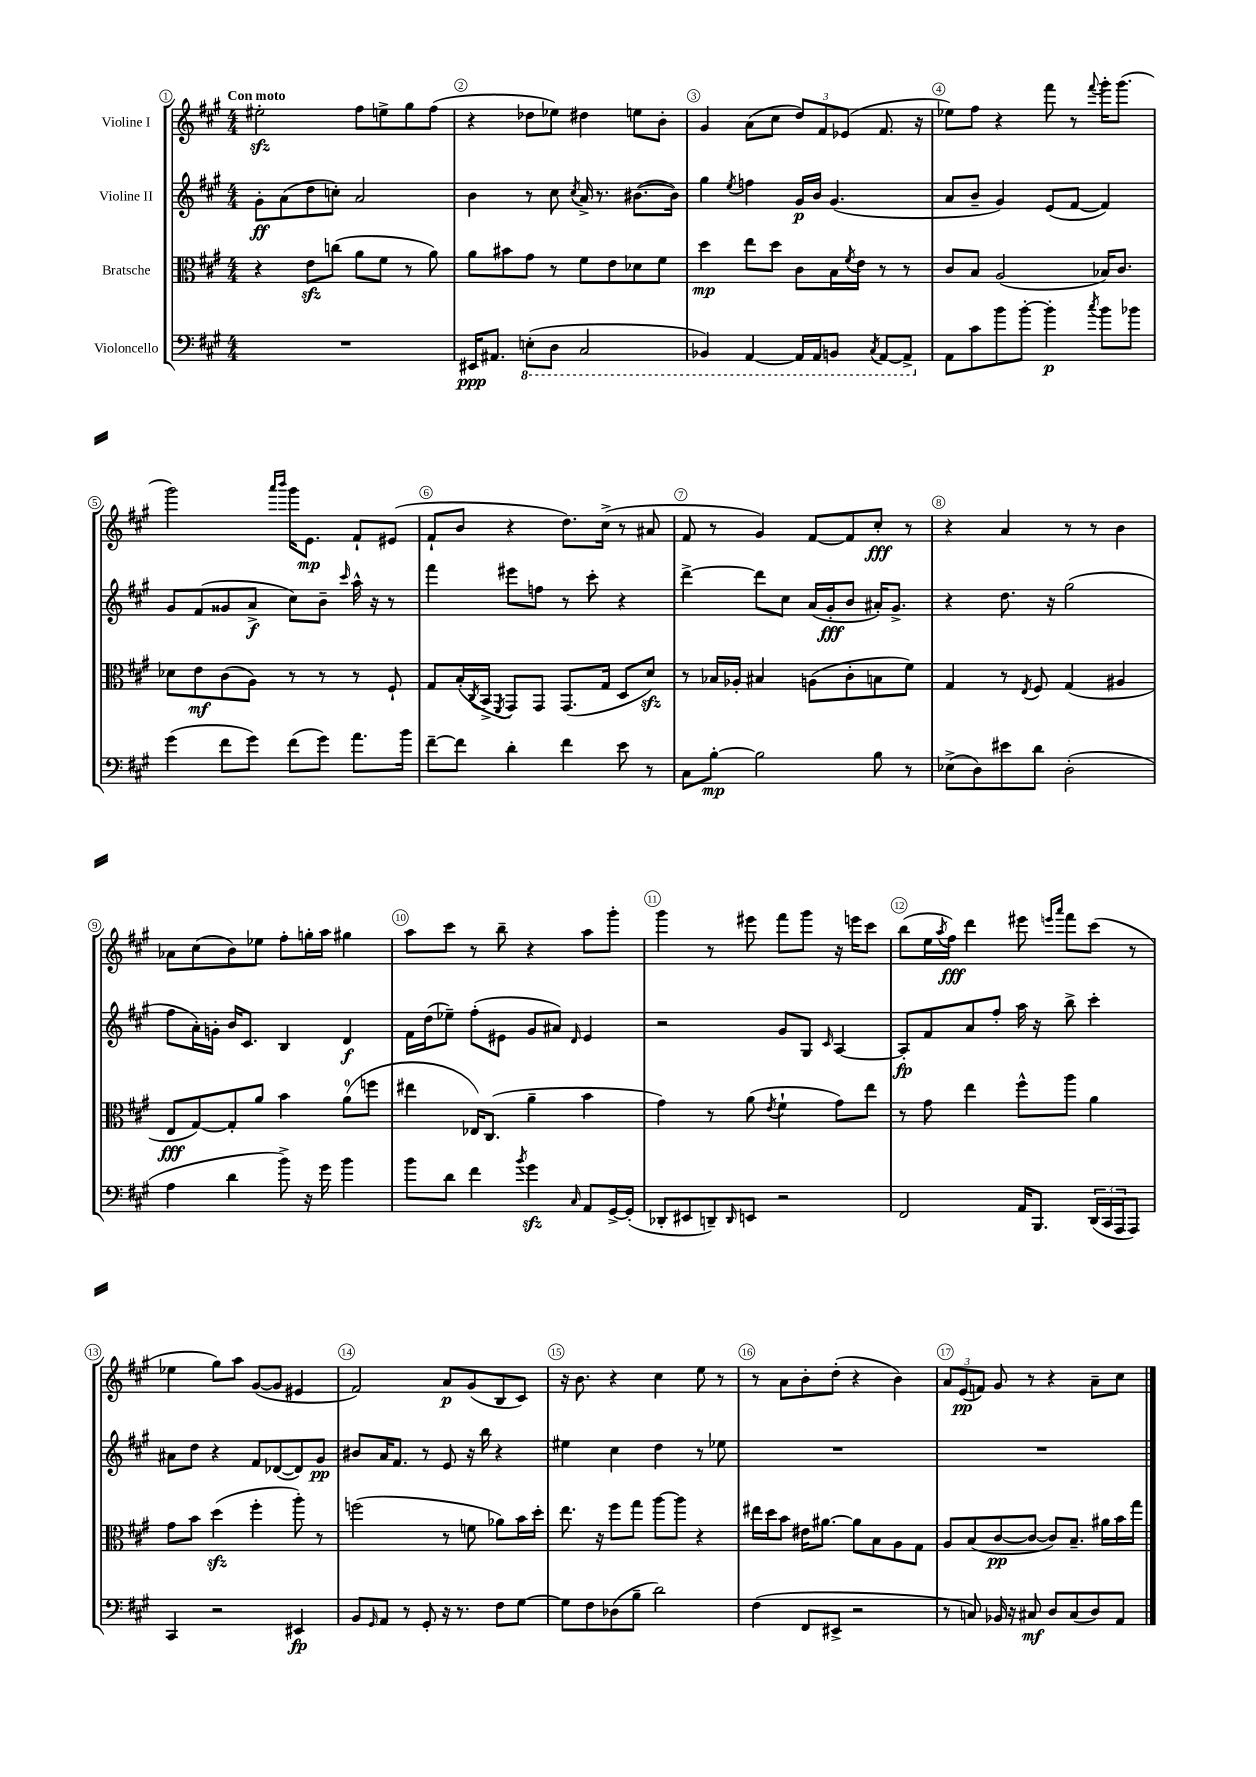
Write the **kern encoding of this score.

**kern	**kern	**kern	**kern
*staff4	*staff3	*staff2	*staff1
*clefF4	*clefC3	*clefG2	*clefG2
*k[f#c#g#]	*k[f#c#g#]	*k[f#c#g#]	*k[f#c#g#]
*M4/4	*M4/4	*M4/4	*M4/4
1r	4r	8g#'\L	2ee#'\
.	.	(8a\	.
.	8e\L	8dd\	.
.	(8cc\J	8cc'\J)	.
.	8a\L	2a/	8ff#\L
.	8f#\J	.	8ee^\
.	8r	.	8gg#\
.	8a\)	.	(8ff#\J
=	=	=	=
16EE#/LK	8a\L	4b\	4r
8.AA#/J	.	.	.
.	8b#\	.	.
(8EE'\L	8g#\J	8r	8dd-\L
8DD\J	8r	8cc#\	8ee-\J)
.	.	8qcc#/	.
2CC#/	8f#\L	16a^/	4dd#\
.	.	8.r	.
.	8e\	.	.
.	8d-\	([8.b#\L	8ee\L
.	8f#\J	.	8b'\J
.	.	16b#\]Jk)	.
=	=	=	=
4BBB-/)	4dd\	4gg#\	4g#/
.	.	8qee/	.
[4AAA/	8ee\L	4ff\	(8a\L
.	8dd\J	.	8cc#\J
16AAA/]LL	8c#\L	16g#/LL	12dd/L)
16AAA/J	.	16b/JJ	.
.	.	.	12f#/
8BBB/J	16B\L	(4.g#/	.
.	.	.	(12e-/J
.	8qf#/	.	.
.	16e\JJ	.	.
8qCC#/	.	.	.
[8AAA/L	8r	.	8.f#/
8AAA^/]J	8r	.	.
.	.	.	16r
=	=	=	=
8AA\L	8c#/L	8a/L	8ee-\L)
8c#\	8B/J	8b~/J	8ff#\J
8b\	(2A/	4g#/)	4r
[8b'\J	.	.	.
4b'\]	.	(8e/L	8fff#\
.	.	[8f#/J	8r
8qcc#/	.	.	8qqfff#/
8b\L	16B-/LK)	4f#/])	16ggg#'\LK
.	8.c#/J	.	(8.ggg#\J
8b-\J	.	.	.
=	=	=	=
(4g#\	8d-\L	8g#/L	2ggg#\)
.	8e\	(8f#/	.
8f#\L	(8c#\	8g##/	.
8g#\J)	8A\J)	8a^/J	.
.	.	.	16qqaaa/LL
.	.	.	16qqbbb/JJ
(8f#\L	8r	8cc#\L)	16ggg#\LK
.	.	.	8.e\J
8g#\J)	8r	8b~\J	.
.	.	16qqccc#/	.
8.a\L	8r	16aa^^\	8f#`/L
.	.	16r	.
.	8F#`/	8r	(8e#/J
16b\Jk	.	.	.
=	=	=	=
[8f#~\L	8G#/L	4fff#\	8f#`/L
8f#\]J	(16B'/L	.	8b/J
.	8qC#/	.	.
.	16BB^/JJ	.	.
.	8qFF#/	.	.
4d'\	8GG#/L)	8eee#\L	4r
.	8GG#/J	8ff\J	.
4f#\	(8.GG#/L	8r	8.dd\L)
.	.	8ccc#'\	.
.	16G#/Jk	.	(16cc#^\Jk
8e\	8D/L	4r	8r
8r	8d/J)	.	8a#/
=	=	=	=
8C#\L	8r	[4ddd^\	8f#/
[8B'\J	16B-/LL	.	8r
.	16A-'/JJ	.	.
2B\]	4B#/	8ddd\]L	4g#/)
.	.	8cc#\J	.
.	(8A\L	(16a/LL	[8f#/L
.	.	16g#'/J	.
.	8c#'\	8b/J	8f#/]
8B\	8B\	16a#'/LK)	8cc#'/J
.	.	8.g#^/J	.
8r	8f#\J)	.	8r
=	=	=	=
(8E-^\L	4G#/	4r	4r
8D\)	.	.	.
8e#\	8r	8.dd\	4a/
.	8qE/	.	.
8d\J	8F#/	.	.
.	.	16r	.
(2D'\	(4G#/	(2gg#\	8r
.	.	.	8r
.	4A#/	.	4b\
=	=	=	=
4A\	8E/L	8ff#\L	8a-\L
.	[8G#/)	16a'\L)	(8cc#\
.	.	16g'\JJ	.
4d\	8G#'/]	16b/LK	8b\)
.	.	8.c#/J	.
.	8a/J	.	8ee-\J
8b^\)	4b\	4B/	8ff#'\L
16r	.	.	16gg'\L
16g#\	.	.	16aa\JJ
4b\	(8a\L	4d/	4gg#\
.	8ff\J	.	.
=	=	=	=
8b\L	4ee#\	16f#\LL	8aa\L
.	.	(16dd\J	.
8d\J	.	8ee-~\J)	8ccc#\J
4f#\	16E-/LK)	(8ff#'\L	8r
.	(8.C#/J	.	.
.	.	8e#\J	8bb~\
8qb/	.	.	.
4g#\	4a~\	8g#/L	4r
.	.	8a#/J)	.
16qqC#/	.	16qqd/	.
8AA/L	4b\	4e#/	8aa\L
[16GG#^/L	.	.	8ggg#'\J
(16GG#'/]JJ	.	.	.
=	=	=	=
8DD-'/L	4g#\)	2r	4ggg#\
8EE#/	.	.	.
8DD~/)	8r	.	8r
16qqDD/	.	.	.
8EE/J	(8a\	.	8eee#\
.	8qe/	.	.
2r	4f#`\	8g#/L	8fff#\L
.	.	8G#/J	8ggg#\J
.	.	16qqc#/	.
.	8g#\L)	[4A/	16r
.	.	.	16eee\LK
.	8ee\J	.	8ccc#\J
=	=	=	=
2FF#/	8r	8A'/]L	(8bb\L
.	8g#\	8f#/	16ee\L
.	.	.	8qaa/
.	.	.	16ff#\JJ)
.	4ee\	8a/	4ddd\
.	.	8ff#'/J	.
16AA/LK	8ff#^^\L	16aa\	8eee#\
8.BBB/J	.	16r	.
.	.	.	16qqeee/LL
.	.	.	16qqaaa/JJ
.	8aa\J	8bb^\	8fff#\L
(24DD/LL	4a\	4ccc#'\	(8ccc#\J
24CC#/	.	.	.
24AAA/J	.	.	.
8AAA/J)	.	.	8r
=	=	=	=
4CC#/	8g#\L	8a#\L	4ee-\
.	8b\J	8dd\J	.
2r	(4dd\	4r	8gg#\L)
.	.	.	8aa\J
.	4ff#'\	8f#/L	([8g#/L
.	.	([8d-/	8g#/]J
4EE#/	8aa'\)	8d-/])	4e#/
.	8r	8g#/J	.
=	=	=	=
8BB/L	(2ff\	8b#/L	2f#/)
16qqGG#/	.	.	.
8AA/J	.	16a/K	.
.	.	8.f#/J	.
8r	.	.	.
8GG#'/	.	8r	.
16r	8r	8e/	8a/L
8.r	.	.	.
.	8f\	16r	(8g#/
.	.	16bb\	.
8F#\L	8a-\L)	4r	8B/
[8G#\J	16b\L	.	8c#/J)
.	16dd'\JJ	.	.
=	=	=	=
8G#\]L	8.ee\	4ee#\	16r
.	.	.	8.b\
8F#\	.	.	.
.	16r	.	.
(8D-\	8ff#\L	4cc#\	4r
8B~\J	8gg#\J	.	.
2d\)	[8aa\L	4dd\	4cc#\
.	8aa\]J	.	.
.	4r	8r	8ee\
.	.	8ee-\	8r
=	=	=	=
(4F#\	16ee#\LL	1r	8r
.	16dd\J	.	.
.	8b\J	.	8a\L
8FF#/L	16e#\LK	.	8b'\
.	[8.a#\J	.	.
8EE#^/J	.	.	(8dd'\J
2r	8a#\]L	.	4r
.	8B\	.	.
.	8A\	.	4b\)
.	8G#\J	.	.
=	=	=	=
8r	8A/L	1r	12a/L
.	.	.	(12e/
8C/)	(8B/	.	.
.	.	.	12f/J)
16BB-/	[8c#/	.	8g#/
16r	.	.	.
8C#/	8c#/_J	.	8r
8D/L	8c#/]L)	.	4r
(8C#/	8.B~/J	.	.
8D/)	.	.	8a~\L
.	16a#\LL	.	.
8AA/J	16b\	.	8cc#\J
.	16gg#\JJ	.	.
==	==	==	==
*-	*-	*-	*-
